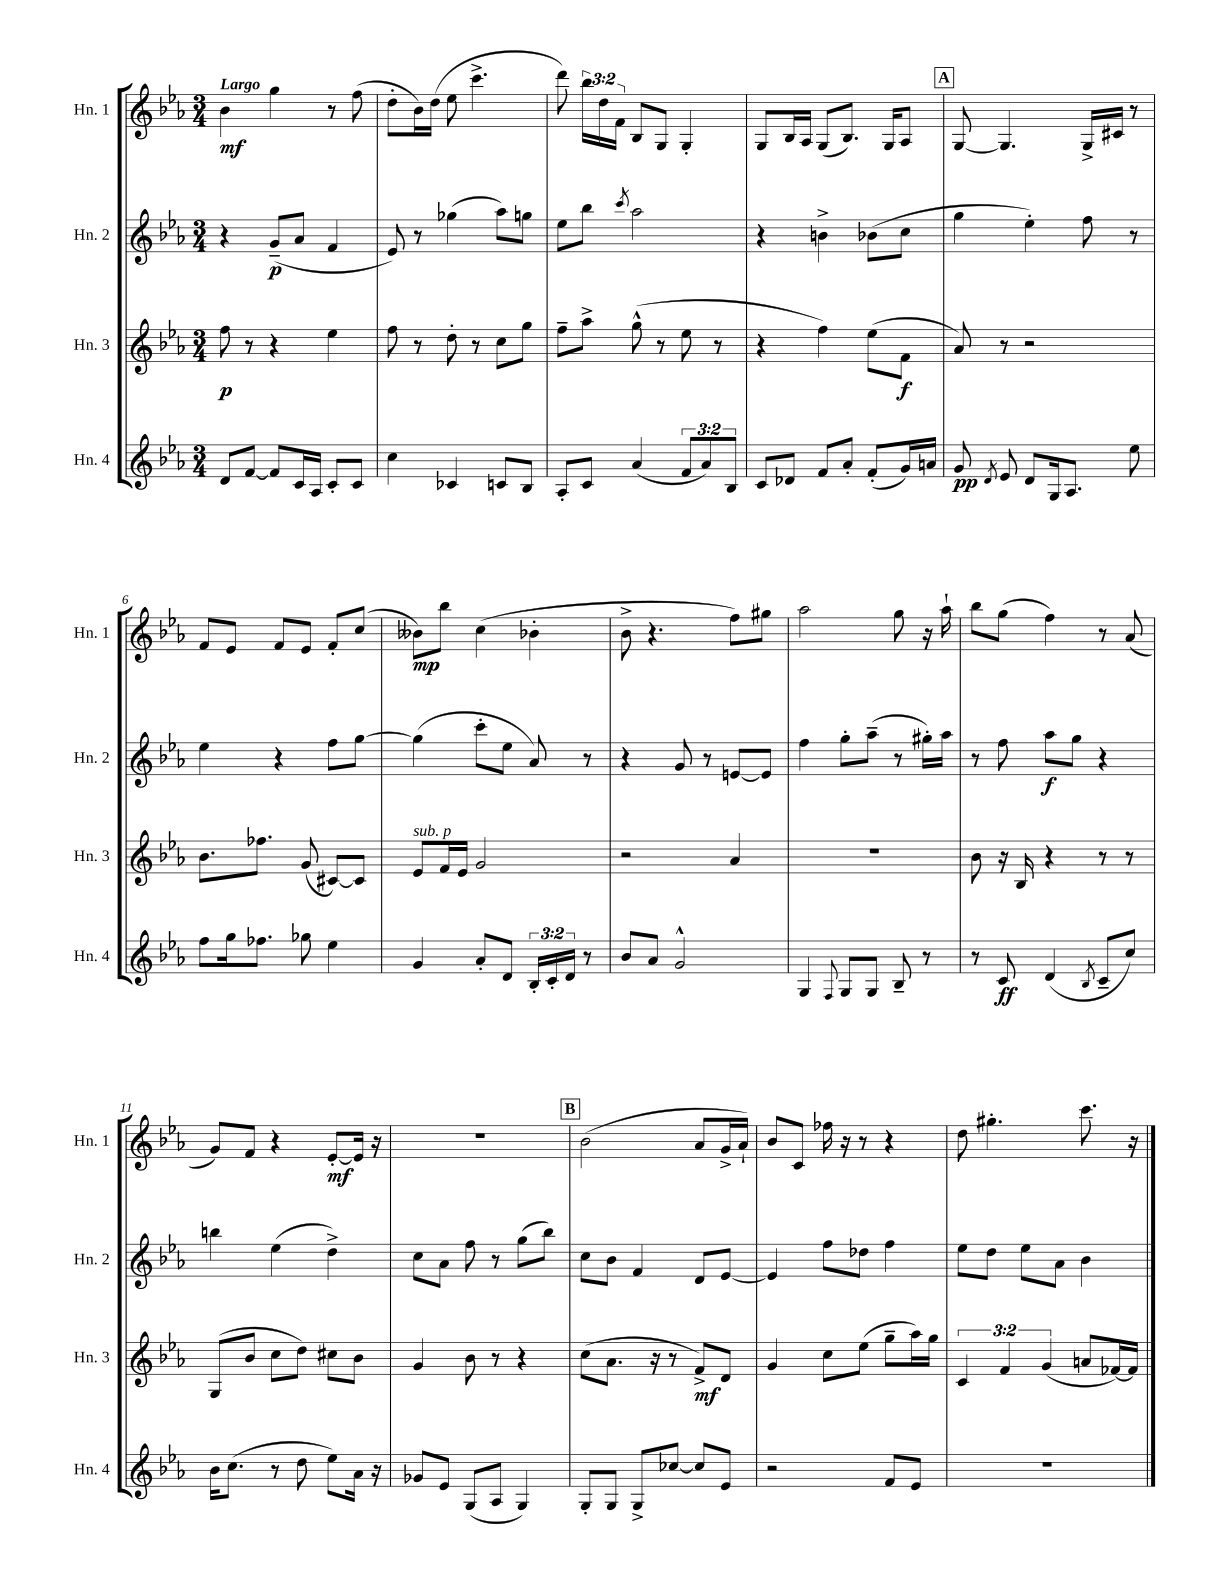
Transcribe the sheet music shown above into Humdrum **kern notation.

**kern	**kern	**kern	**kern
*staff4	*staff3	*staff2	*staff1
*clefG2	*clefG2	*clefG2	*clefG2
*k[b-e-a-]	*k[b-e-a-]	*k[b-e-a-]	*k[b-e-a-]
*M3/4	*M3/4	*M3/4	*M3/4
8d/L	8ff\	4r	4b-\
[8f/J	8r	.	.
8f/]L	4r	(8g~/L	4gg\
16c/L	.	8a-/J	.
16A-/JJ	.	.	.
8c'/L	4ee-\	4f/	8r
8c/J	.	.	(8ff\
=	=	=	=
4cc\	8ff\	8e-/)	8dd'\L
.	8r	8r	16b-\L)
.	.	.	(16dd\JJ
4c-/	8dd'\	(4gg-\	8ee-\
.	8r	.	4.ccc^\
8c/L	8cc\L	8aa-\L)	.
8B-/J	8gg\J	8gg\J	.
=	=	=	=
8A-'/L	8ff~\L	8ee-\L	8ddd\)
8c/J	8aa-^\J	8bb-\J	24bb-\LL
.	.	.	24dd\
.	.	.	24f\JJ
.	.	8qccc/	.
(4a-/	(8gg^^\	2aa-\	8B-/L
.	8r	.	8G/J
12f/L	8ee-\	.	4G'/
12a-/)	.	.	.
.	8r	.	.
12B-/J	.	.	.
=	=	=	=
8c/L	4r	4r	8G/L
8d-/J	.	.	16B-/L
.	.	.	16A-/JJ
8f/L	4ff\)	4b^\	(8G/L
8a-'/J	.	.	8.B-/J)
(8f'/L	(8ee-\L	(8b-\L	.
.	.	.	16G/LK
16g/L)	8f\J	8cc\J	8A-/J
16a/JJ	.	.	.
=	=	=	=
8g/	8a-/)	4gg\	[8G/
8qd/	.	.	.
8e-/	8r	.	4.G/]
8d/L	2r	4ee-'\)	.
16G/k	.	.	.
8.A-/J	.	.	.
.	.	8ff\	16G^/LL
.	.	.	16c#/JJ
8ee-\	.	8r	8r
=	=	=	=
8ff\L	8.b-\L	4ee-\	8f/L
16gg\k	.	.	8e-/J
8.ff-\J	8.ff-\J	.	.
.	.	4r	8f/L
8gg-\	(8g/	.	8e-/J
4ee-\	[8c#/L)	8ff\L	8f'/L
.	8c#/]J	[8gg\J	(8cc/J
=	=	=	=
4g/	8e-/L	(4gg\]	8b--\L)
.	16f/L	.	8bb-\J
.	16e-/JJ	.	.
8a-'/L	2g/	8ccc'\L	(4cc\
8d/J	.	8ee-\J	.
24B-'/LL	.	8a-/)	4b-'\
24c'/	.	.	.
24d/JJ	.	.	.
8r	.	8r	.
=	=	=	=
8b-/L	2r	4r	8b-^\
8a-/J	.	.	4.r
2g^^/	.	8g/	.
.	.	8r	.
.	4a-/	[8e/L	8ff\L)
.	.	8e/]J	8gg#\J
=	=	=	=
4G/	2.r	4ff\	2aa-\
8qqF/	.	.	.
8G/L	.	8gg'\L	.
8G/J	.	(8aa-~\J	.
8B-~/	.	8r	8gg\
8r	.	16gg#'\LL)	16r
.	.	16aa-\JJ	16aa-`\
=	=	=	=
8r	8b-\	8r	8bb-\L
8c/	16r	8ff\	(8gg\J
.	16B-/	.	.
(4d/	4r	8aa-\L	4ff\)
.	.	8gg\J	.
8qB-/	.	.	.
8c~/L	8r	4r	8r
8cc/J)	8r	.	(8a-/
=	=	=	=
16b-\LK	(8G/L	4bb\	8g/L)
(8.cc\J	.	.	.
.	8b-/J	.	8f/J
8r	8cc\L	(4ee-\	4r
8dd\	8dd\J)	.	.
8ee-\L)	8cc#\L	4dd^\)	[8e-'/L
16a-\Jk	8b-\J	.	16e-/]Jk
16r	.	.	16r
=	=	=	=
8g-/L	4g/	8cc\L	2.r
8e-/J	.	8a-\J	.
(8G/L	8b-\	8ff\	.
8A-/J	8r	8r	.
4G/)	4r	(8gg\L	.
.	.	8bb-\J)	.
=	=	=	=
8G'/L	(8cc\L	8cc\L	(2b-\
8G/J	8.a-\J	8b-\J	.
8G^/L	.	4f/	.
.	16r	.	.
[8cc-/J	8r	.	.
8cc-/]L	8f^/L)	8d/L	8a-/L
8e-/J	8d/J	[8e-/J	16g^/L
.	.	.	16a-`/JJ)
=	=	=	=
2r	4g/	4e-/]	8b-/L
.	.	.	8c/J
.	8cc\L	8ff\L	16ff-\
.	.	.	16r
.	(8ee-\J	8dd-\J	8r
8f/L	8gg~\L	4ff\	4r
8e-/J	16aa-\L)	.	.
.	16gg\JJ	.	.
=	=	=	=
2.r	6c/	8ee-\L	8dd\
.	.	8dd\J	4.gg#'\
.	6f/	.	.
.	.	8ee-\L	.
.	(6g/	.	.
.	.	8a-\J	.
.	8a/L	4b-\	8.ccc\
.	[16f-/L)	.	.
.	16f-/]JJ	.	16r
==	==	==	==
*-	*-	*-	*-
